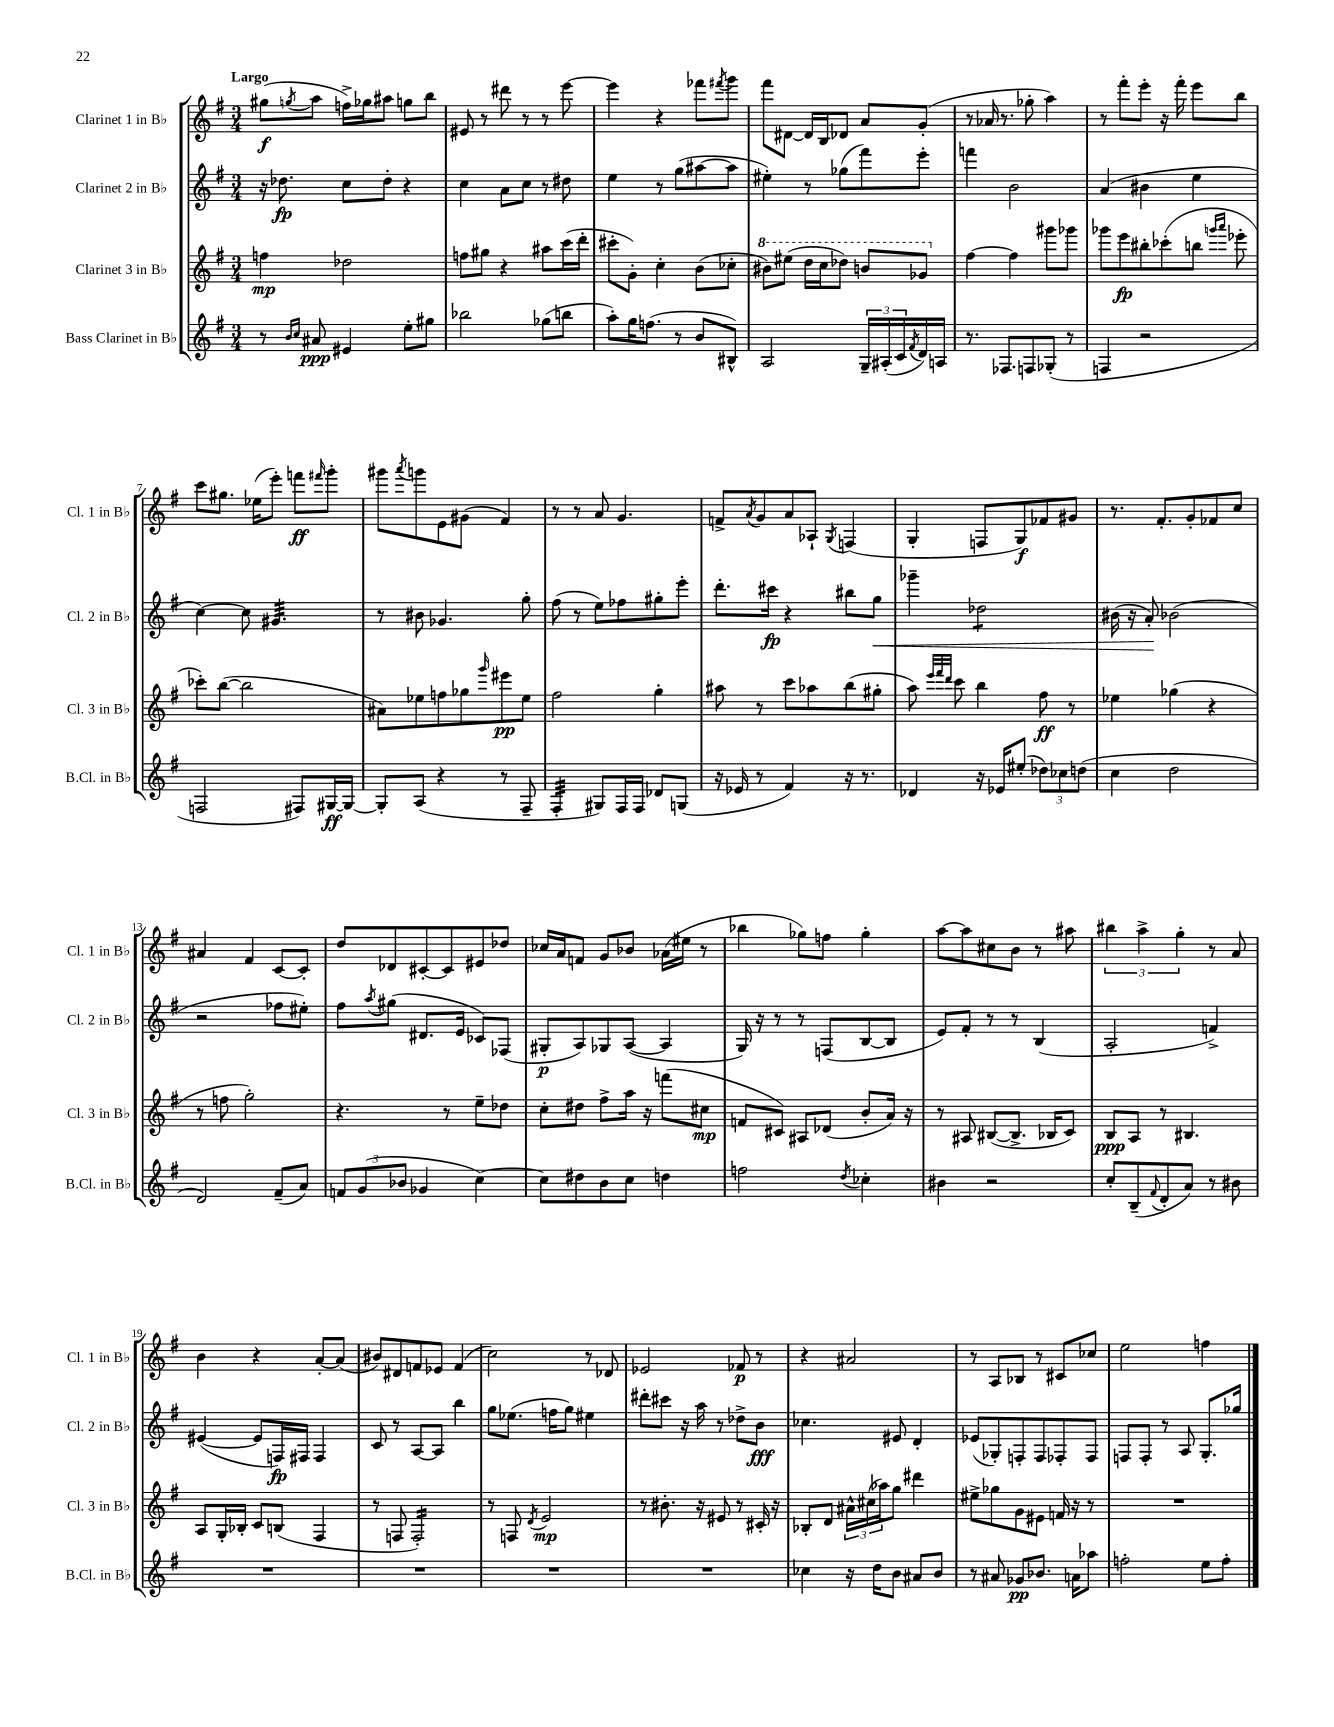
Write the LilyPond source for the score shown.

<<
\new StaffGroup <<
\new Staff = "s0" \with { instrumentName = "Clarinet 1 in Bb" shortInstrumentName = "Cl. 1 in Bb" } {
    \clef treble \key g \major \numericTimeSignature \time 3/4 \tempo "Largo"
    gis''8\f( \acciaccatura { g''8 } a''8 f''16->) ges''16 ais''8 g''8 b''8 |
    eis'8 r8 dis'''8 r8 r8 e'''8~ |
    e'''4 r4 fes'''8 \acciaccatura { fis'''8 } g'''8 |
    fis'''8 dis'8~ dis'16 b16 des'8 a'8 g'8-.( |
    r8 aes'16 r8. ges''8-. a''4) |
    r8 fis'''8-. e'''8-. r16 fis'''16-. e'''8 b''8 |
    c'''8 gis''8. ees''16( e'''8-.) f'''8\ff \grace { fis'''16 } g'''8-. |
    gis'''8 \acciaccatura { a'''8 } g'''8 e'8 gis'8( fis'4) |
    r8 r8 a'8 g'4. |
    f'8-> \acciaccatura { a'8 } g'8 a'8 aes8-! \acciaccatura { g8 } f4( |
    g4-. f8 g8\f) fes'8 gis'8 |
    r8. fis'8.-. g'8-. fes'8 c''8 |
    ais'4 fis'4 c'8~ c'8-. |
    d''8 des'8 cis'8~-. cis'8 eis'8 des''8 |
    ces''16 a'16 f'8 g'8 bes'8 aes'16( eis''16 r8 |
    bes''4 ges''8) f''8 ges''4-. |
    a''8~ a''8 cis''8 b'8 r8 ais''8 |
    \tuplet 3/2 { bis''4 a''4-> g''4-. } r8 a'8 |
    b'4 r4 a'8~-. a'8( |
    bis'8) dis'8 f'8 ees'8 f'4( |
    c''2) r8 des'8 |
    ees'2 fes'8\p r8 |
    r4 ais'2 |
    r8 a8 bes8 r8 cis'8 ces''8 |
    e''2 f''4 \bar "|." |
}
\new Staff = "s1" \with { instrumentName = "Clarinet 2 in Bb" shortInstrumentName = "Cl. 2 in Bb" } {
    \clef treble \key g \major \numericTimeSignature \time 3/4
    r16 des''8.\fp c''8 des''8-. r4 |
    c''4 a'8 c''8 r8 dis''8 |
    e''4 r8 g''8( ais''8~ ais''8 |
    eis''4-.) r8 ges''8( fis'''8) e'''8-. |
    f'''4 b'2 |
    a'4( bis'4 e''4 |
    c''4~) c''8 gis'4.:32 |
    r8 bis'8 ges'4. g''8-. |
    fis''8( r8 e''8) fes''8 gis''8-. e'''8-. |
    d'''8.-. cis'''16\fp r4 bis''8 g''8\< |
    ges'''4-- des''2:8 |
    bis'16( r16 a'8-.\!) bes'2( |
    r2 fes''8 eis''8-.) |
    fis''8 \acciaccatura { a''8 } gis''8( dis'8. e'16 ces'8) fes8( |
    gis8-.\p a8) ges8 a8~( a4 |
    g16) r16 r8 r8 f8( b8~ b8 |
    e'8) fis'8-. r8 r8 b4( |
    a2-. f'4->) |
    eis'4~( eis'8 f16\fp) fis16 fis4 |
    c'8 r8 a8~ a8 b''4 |
    g''8 ees''8.( f''16 g''8) eis''4 |
    dis'''8-. cis'''8 r16 a''16 r8 des''8-> b'8\fff |
    ces''4. eis'8 d'4-. |
    ees'8( ges8-.) f8-. f8 fes8-. fes8 |
    f8 f8-. r8 a8 g8.-. ges''16 \bar "|." |
}
\new Staff = "s2" \with { instrumentName = "Clarinet 3 in Bb" shortInstrumentName = "Cl. 3 in Bb" } {
    \clef treble \key g \major \numericTimeSignature \time 3/4
    f''4\mp des''2 |
    f''8 gis''8 r4 ais''8 c'''16( d'''16-. |
    cis'''8-. g'8-.) c''4-. b'8( ces''8-. |
    \ottava #1 bis''8) eis'''8( d'''16 c'''16 des'''8) b''8 ges''8 \ottava #0 |
    fis''4~ fis''4 gis'''8 ges'''8 |
    ges'''8 e'''8\fp bis''8-. ces'''8-.( b''8 \grace { g'''16 a'''16 } ees'''8-. |
    ces'''8-.) b''8~( b''2 |
    ais'8) ees''8 f''8 ges''8 \grace { g'''16 } eis'''8\pp ees''8 |
    fis''2 g''4-. |
    ais''8 r8 c'''8 aes''8 b''8( gis''8-. |
    a''8) \grace { e'''32 fis'''32 d'''32 } c'''8 b''4 fis''8\ff r8 |
    ees''4 ges''4( r4 |
    r8 f''8 g''2-.) |
    r4. r8 e''8-- des''8 |
    c''8-. dis''8 fis''8-> a''16 r16 f'''8( cis''8\mp |
    f'8 cis'8) ais8 des'8( b'8-. a'16) r16 |
    r8 ais8 bis8~( bis8.-> bes16 c'8) |
    b8\ppp a8 r8 bis4. |
    a8 g16-. bes16-. c'8 b8( fis4 |
    r8 f8 f2:16-.) |
    r8 f8 \acciaccatura { d'8 } e'2\mp |
    r8 bis'8.-. r16 eis'8 r8 cis'16-. r16 |
    bes8-. d'8 \tuplet 3/2 { ais'16-^ cis''16( aes''16) } g''8 dis'''4 |
    eis''8-> ges''8 g'8 eis'8 f'16 r16 r8 |
    R2. \bar "|." |
}
\new Staff = "s3" \with { instrumentName = "Bass Clarinet in Bb" shortInstrumentName = "B.Cl. in Bb" } {
    \clef treble \key g \major \numericTimeSignature \time 3/4
    r8 \grace { b'16 c''16 } ais'8\ppp eis'4 e''8-. gis''8 |
    bes''2 ges''8( b''8 |
    a''8-.) g''16 f''8.( r8 b'8 bis8-^) |
    a2 \tuplet 3/2 { g16-- ais16-.( c'16 } \acciaccatura { fis'8 } d'16) a16 |
    r8. fes8. f8 ges8-.( r8 |
    f4 r2 |
    f2 fis8) gis16~\ff gis16~ |
    gis8-. a8( r4 r8 fis8-- |
    fis4:32-. gis8) fis16 fis16 des'8 g8( |
    r16 ees'16 r8 fis'4) r16 r8. |
    des'4 r16 ees'16 eis''8-.( \tuplet 3/2 { des''8) ces''8 d''8( } |
    c''4 d''2 |
    d'2) fis'8--( a'8) |
    \tuplet 3/2 { f'8 g'8( bes'8 } ges'4 c''4~) |
    c''8 dis''8 b'8 c''8 d''4 |
    f''2 \acciaccatura { d''8 } ces''4-. |
    bis'4 r2 |
    c''8-. b8--( \appoggiatura { fis'8 } d'8-. a'8) r8 bis'8 |
    R2. |
    R2. |
    R2. |
    R2. |
    ces''4 r16 d''16 b'8 ais'8 b'8 |
    r8 ais'8 ges'8\pp bes'8. a'16 aes''8 |
    f''2-. e''8 f''8-. \bar "|." |
}
>>
>>
